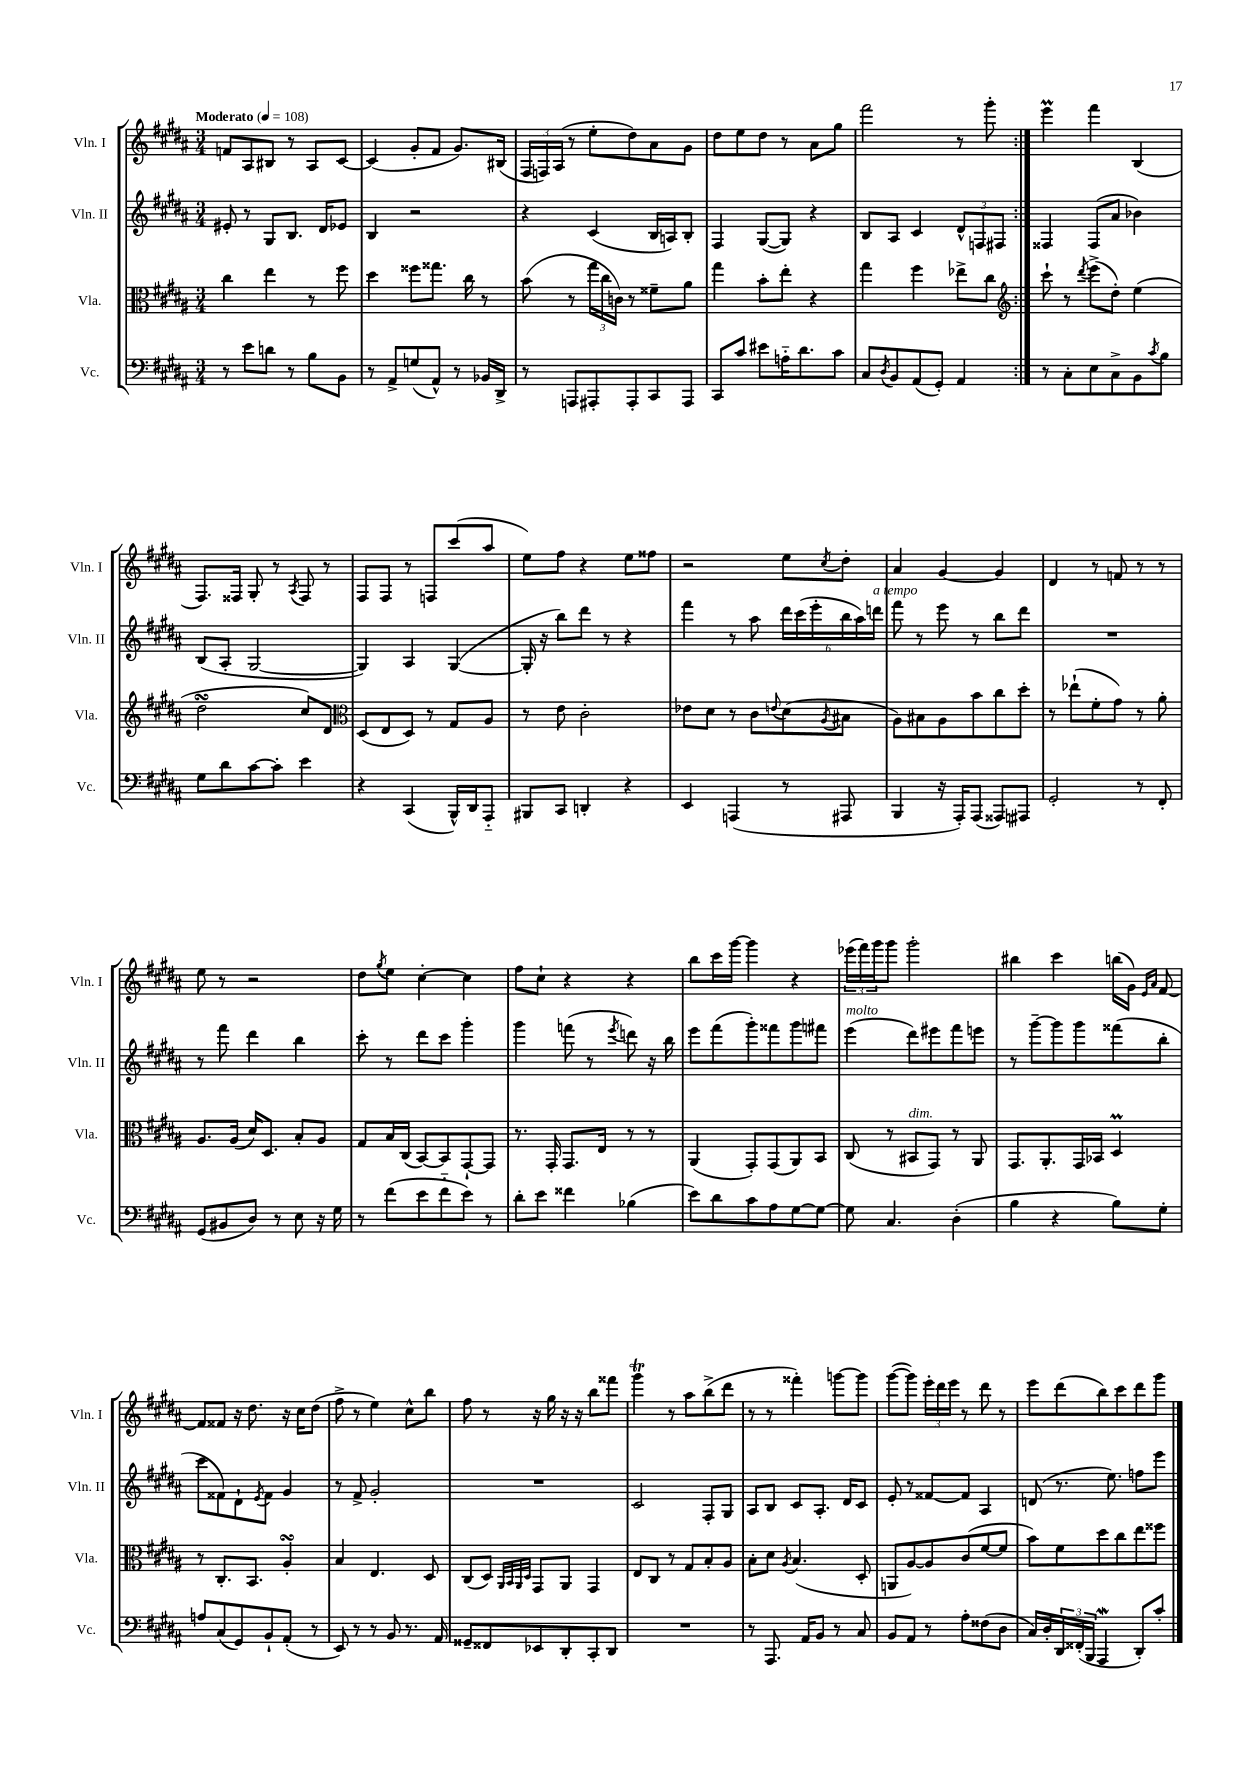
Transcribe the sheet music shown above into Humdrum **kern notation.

**kern	**kern	**kern	**kern
*part4	*part3	*part2	*part1
*staff4	*staff3	*staff2	*staff1
*I"Vc.	*I"Vla.	*I"Vln. II	*I"Vln. I
*I'Vc.	*I'Vla.	*I'Vln. II	*I'Vln. I
*clefF4	*clefC3	*clefG2	*clefG2
*k[f#c#g#d#a#]	*k[f#c#g#d#a#]	*k[f#c#g#d#a#]	*k[f#c#g#d#a#]
*M3/4	*M3/4	*M3/4	*M3/4
*MM108	*MM108	*MM108	*MM108
=1	=1	=1	=1
!	!	!	!LO:TX:a:B:t=Moderato
8r	4cc#\	8e#X'/	8fn/L
8e\L	.	8r	8A#/
8dn\J	4ee\	8G#/L	8B#X/J
8r	.	8.B/J	8r
8B\L	8r	.	8A#/L
.	.	16d#/KL	.
8BB\J	8ff#\	8e-X/J	[8c#/J
=2	=2	=2	=2
8r	4dd#\	4B/	(4c#/]
8AA#^/L	.	.	.
(8Gn/	8ff##X\L	2r	8g#'/L
8AA#^^/J)	8.gg##X\J	.	8f#/J
8r	.	.	8.g#/L)
.	16cc#\	.	.
16BB-X/LL	8r	.	.
16DD#^/JJ	.	.	(16B#X/Jk
=3	=3	=3	=3
8r	(8b\	4r	24F#/LL
.	.	.	24Fn/)
.	.	.	(24A#/JJ
8AAAn/L	8r	.	8r
8AAA#X'/	24gg#\LL	(4c#/	8ee'\L
.	24cc#\	.	.
.	24cn\JJ)	.	.
8AAA#'/	8r	.	8dd#\)
8CC#/	8f##X~\L	16B/LL	8a#\
.	.	16An/J)	.
8AAA#/J	8a#\J	8B'/J	8g#\J
=4	=4	=4	=4
8CC#/L	4gg#\	4F#/	8dd#\L
8c#/J	.	.	8ee\
8e#X\L	8b'\L	([8G#/L	8dd#\J
16An\K	8ee'\J	8G#/J])	8r
8.d#\	.	.	.
.	4r	4r	8a#\L
8c#\J	.	.	8gg#\J
=5	=5	=5	=5
8C#/L	4gg#\	8B/L	2fff#\
8qD#/	.	.	.
8BB/	.	8A#/J	.
(8AA#/	4ff#\	4c#/	.
8GG#'/J)	.	.	.
4AA#/	8ee-X^\L	12d#^^/L	8r
.	.	12Fn/	.
.	8cc#\J	.	8ggg#'\
.	.	12F#X/J	.
=6:|!	=6:|!	=6:|!	=6:|!
*	*clefG2	*	*
8r	8ccc#`\	4F##X/	4eeeM\
8C#'\L	8r	.	.
.	8qddd#/	.	.
8E\	(8eee^\L	(8F##/L	4fff#\
8C#^\	8dd#'\J)	8a#/J	.
8BB\	(4ee\	4b-X\)	(4B/
8qc#/	.	.	.
8B\J	.	.	.
!!LO:LB:g=z
=7	=7	=7	=7
8G#\L	2dd#sSsS\	(8B/L	8.F#/L)
8d#\	.	8A#'/J	.
.	.	.	16F##X/Jk
[8c#\	.	[2G#/	8G#'/
8c#'\J]	.	.	8r
.	.	.	8qA#/
4e\	8cc#/L)	.	8F##/
.	8d#/J	.	8r
=8	=8	=8	=8
*	*clefC3	*	*
4r	(8D#/L	4G#/])	8F#/L
.	8E/	.	8F#/J
(4CC#/	8D#/J)	4A#/	8r
.	8r	.	8Fn/L
16BBB^^/LL)	8G#/L	([4G#/	(8ccc#/
16DD#/J	.	.	.
8AAA#/J	8A#/J	.	8aa#/J
=9	=9	=9	=9
8BBB#X/L	8r	16G#'/]	8ee\L)
.	.	16r	.
8CC#/J	8e\	8bb\L)	8ff#\J
4DDn'/	2c#'\	8ddd#\J	4r
.	.	8r	.
4r	.	4r	8ee\L
.	.	.	8ff##X\J
=10	=10	=10	=10
4EE/	8e-X\L	4fff#\	2r
.	8d#\J	.	.
(4AAAn/	8r	8r	.
.	8c#\L	8aa#\	.
.	8qqen/	.	.
8r	(8d#\	24ddd#\LL	8ee\L
.	.	(24ccc#\	.
.	.	24eee'\	.
.	8qA#/	.	8qcc#/
8AAA#X/	8B#X\J	24bb\	8dd#'\J
.	.	24aa#\)	.
!	!	!LO:TX:a:i:t=a tempo	!
.	.	24dddn\JJ	.
=11	=11	=11	=11
4BBB/	8A#\L)	8fff#\	4a#/
.	8B#X\	8r	.
16r	8A#\	8eee\	[4g#/
16AAA#'/KL)	.	.	.
(8AAA#/J	8b\	8r	.
8AAA##X/L)	8cc#\	8bb\L	4g#/]
8AAA#X/J	8dd#'\J	8ddd#\J	.
=12	=12	=12	=12
2GG#'/	8r	2.r	4d#/
.	(8ee-X`\L	.	.
.	8f#'\	.	8r
.	8g#\J)	.	8fn/
8r	8r	.	8r
8FF#'/	8a#'\	.	8r
!!LO:LB:g=z
=13	=13	=13	=13
(8GG#/L	8.A#/L	8r	8ee\
8BB#X/	.	8fff#\	8r
.	(16A#/Jk	.	.
8D#/J)	16d#/KL)	4ddd#\	2r
.	8.D#/J	.	.
8r	.	.	.
8E\	8B'/L	4bb\	.
16r	8A#/J	.	.
16G#\	.	.	.
=14	=14	=14	=14
8r	8G#/L	8ccc#'\	8dd#\L
.	.	.	8qgg#/
(8f#\L	16B/L	8r	8ee\J
.	(16C#/JJ	.	.
8e\	[8BB/L)	8ddd#\L	[4cc#'\
8f#\	8BB/]	8ccc#\J	.
8e\J)	[8GG#`/	4ggg#'\	4cc#\]
8r	8GG#/J]	.	.
=15	=15	=15	=15
8d#'\L	8.r	4ggg#\	8ff#\L
8e\J	.	.	8cc#`\J
.	16GG#'/	.	.
4f##X\	8.GG#/L	(8fffn\	4r
.	.	8r	.
.	16E/Jk	.	.
.	.	8qeee/	.
(4B-X\	8r	8dddn\)	4r
.	8r	16r	.
.	.	16bb\	.
=16	=16	=16	=16
8e\L)	(4AA#/	8eee\L	8bb\L
8d#\	.	(8fff#\	16ccc#\L
.	.	.	[16ggg#\JJ
8c#\	8GG#'/L)	8ggg#'\)	4ggg#\]
8A#\	(8GG#/	8fff##X\	.
[8G#\	8AA#/)	8ggg#\	4r
8G#\J_	8BB/J	8fff#X\J	.
=17	=17	=17	=17
!	!	!LO:TX:a:i:t=molto	!
8G#\]	(8C#/	(4eee\	(24eee-X\LL
.	.	.	24fff#\)
.	.	.	24ggg#\J
4.C#/	8r	.	8ggg#\J
!	!LO:TX:a:i:t=dim.	!	!
.	8BB#X/L	8ddd#\L)	2ggg#'\
.	8GG#/J)	8eee#X\	.
(4D#'\	8r	8fff#\	.
.	8AA#/	8eeen\J	.
=18	=18	=18	=18
4B\	8.GG#/L	8r	4bb#X\
.	.	[8ggg#~\L	.
.	8.AA#'/	.	.
4r	.	8ggg#\]	4ccc#\
.	16GG#/L	8ggg#\	.
.	16BB-X/JJ	.	.
8B\L)	4D#m/	(8fff##X\	(16bbn\LL
.	.	.	16g#\JJ)
.	.	.	16qqe/LL
.	.	.	16qqa#/JJ
8G#'\J	.	8bb'\J	[8f#/
!!LO:LB:g=z
=19	=19	=19	=19
8An/L	8r	8ccc#\L	8f#/L]
(8C#/	8.C#'/L	8f##X\)	8f##X/J
8GG#/)	.	8d#`\	16r
.	8.BB/J	.	8.dd#\
.	.	8qe/	.
8BB`/	.	8f##\J	.
(8AA#'/J	4A#sSsS'/	4g#/	16r
.	.	.	16cc#\KL
8r	.	.	(8dd#\J
=20	=20	=20	=20
8EE/)	4B/	8r	8ff#^\
8r	.	8f#^/	8r
8r	4.E/	2g#'/	4ee\)
8BB/	.	.	.
8.r	.	.	8cc#^^\L
.	8D#/	.	8bb\J
16AA#/	.	.	.
=21	=21	=21	=21
8GG##X~/L	(8C#/L	2.r	8ff#\
8FF##X/	8D#/J)	.	8r
.	32qqAA#/LLL	.	.
.	32qqBB/	.	.
.	32qqAA#/	.	.
.	32qqD#/JJJ	.	.
8EE-X/	8GG#/L	.	16r
.	.	.	16gg#\
8DD#'/	8AA#/J	.	16r
.	.	.	16r
8CC#'/	4GG#/	.	8bb\L
8DD#/J	.	.	8fff##X\J
=22	=22	=22	=22
2.r	8E/L	2c#/	4ggg#T\
.	8C#/J	.	.
.	8r	.	8r
.	8G#/L	.	8aa#\L
.	8B'/	8F#'/L	(8bb^\
.	8A#/J	8G#/J	8ddd#\J
=23	=23	=23	=23
8r	8B'\L	8A#/L	8r
8.AAA#/	8d#\J	8B/J	8r
.	8qA#/	.	.
.	(4.B/	8c#/L	4fff##X'\)
16AA#/KL	.	.	.
8BB/J	.	8.A#'/J	.
8r	.	.	[8gggn\L
.	.	16d#/KL	.
8C#/	8D#'/	8c#/J	8ggg\J]
=24	=24	=24	=24
8BB/L	8AAn/L	8e'/	([8ggg#\L
8AA#/J	[8A#/)	8r	8ggg#\J])
8r	8A#/]	[8f##X/L	24eee'\LL
.	.	.	24ddd#\
.	.	.	24eee\JJ
8A#'\L	(8c#/	8f##/J]	8r
(8F##X\	[8f#/	4A#/	8ddd#\
8D#\J	8f#/J]	.	8r
=25	=25	=25	=25
16C#/LL)	8b\L)	(8dn/	8eee\L
16D#'/	.	.	.
24DD#/	8f#\	8.r	(8ddd#\
(24FF##X'/	.	.	.
24BBB/JJ	.	.	.
4AAA#W/	8dd#\	.	8bb\)
.	.	8.ee\)	.
.	8cc#\	.	8ccc#\
8DD#'/L)	8ee\	8ffn\L	8ddd#\
8c#'/J	8ff##X\J	8eee\J	8ggg#\J
==	==	==	==
*-	*-	*-	*-
